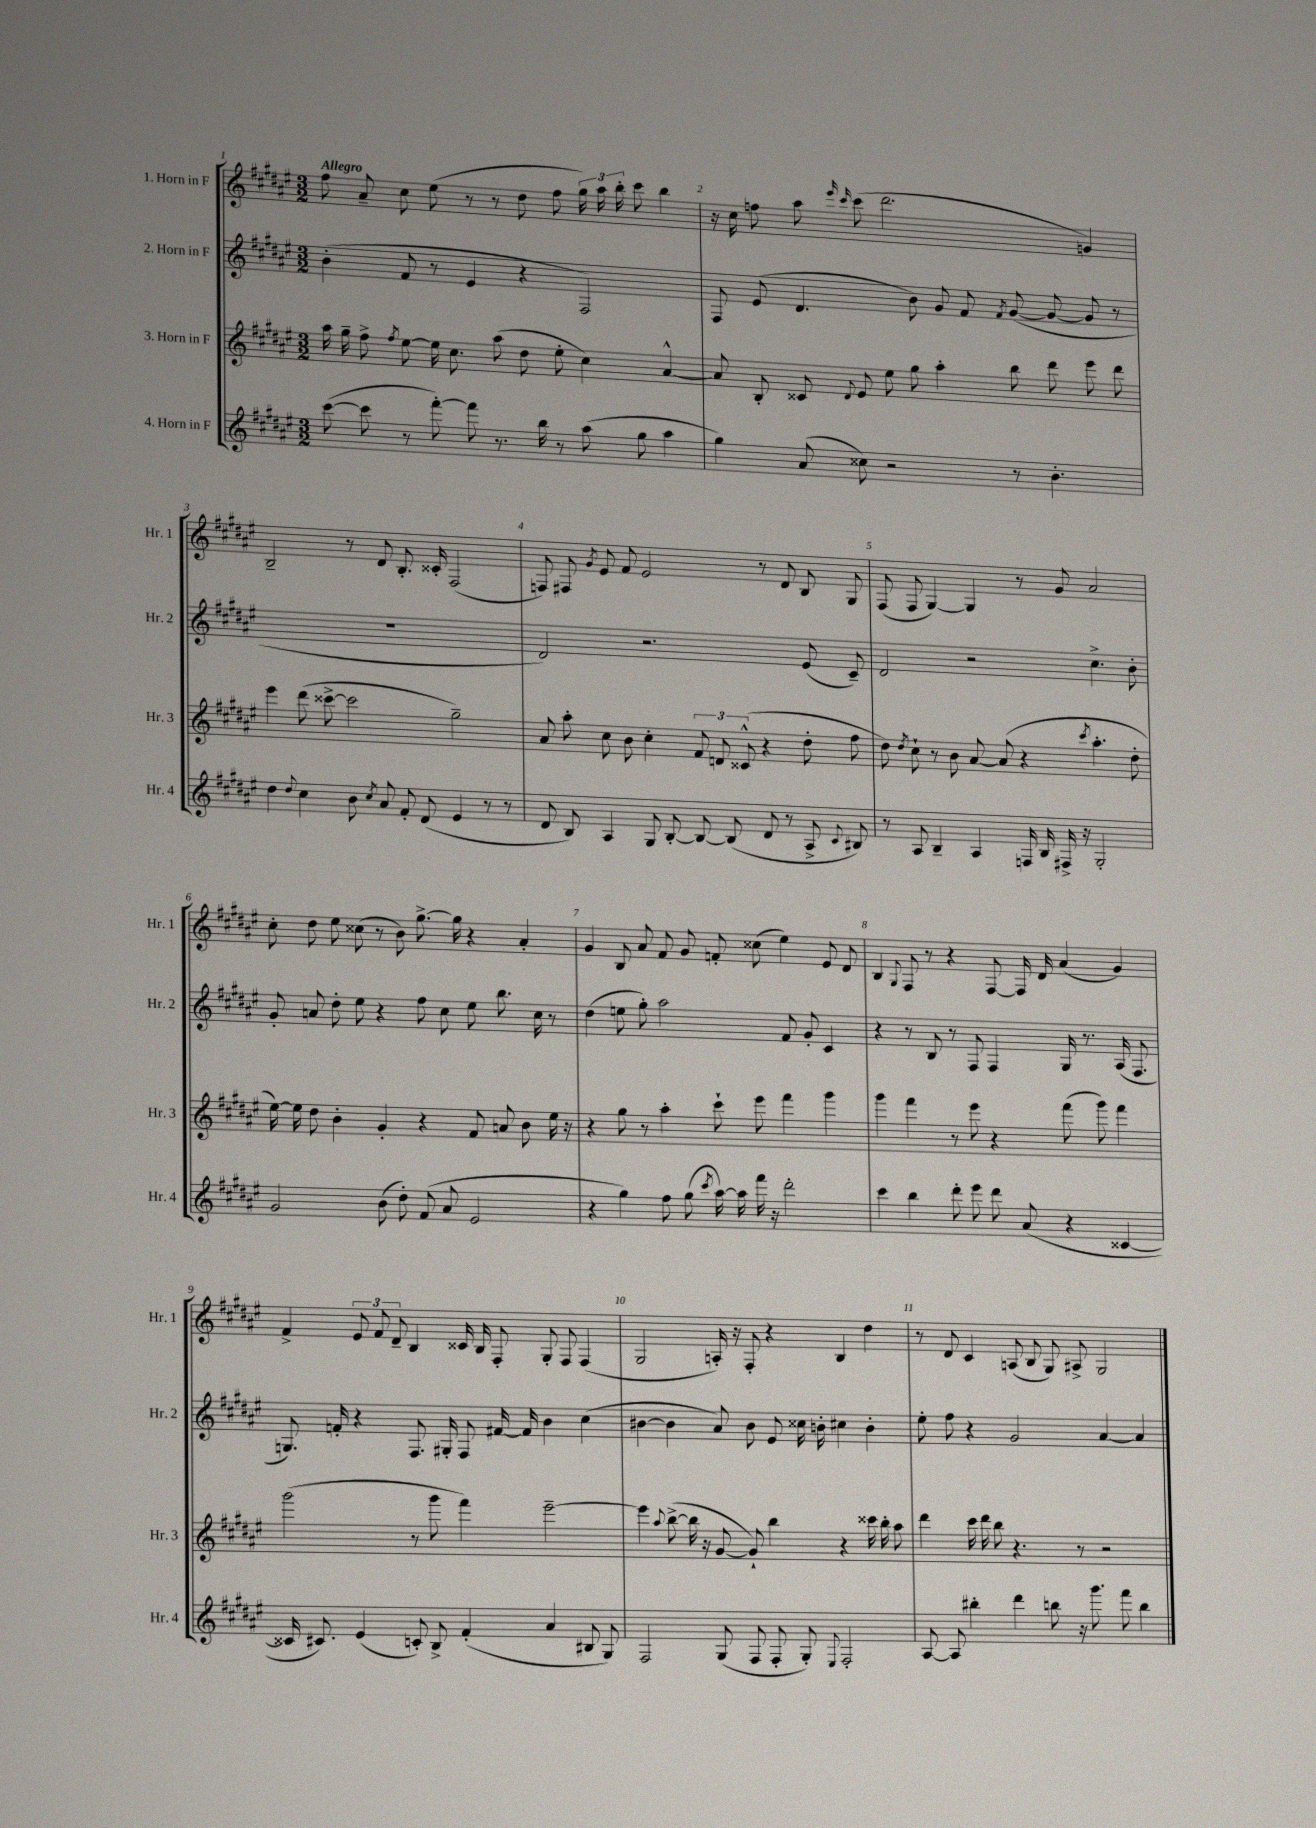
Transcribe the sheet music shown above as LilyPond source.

<<
\new StaffGroup <<
\new Staff = "s0" \with { instrumentName = "1. Horn in F" shortInstrumentName = "Hr. 1" } {
    \clef treble \key fis \major \numericTimeSignature \time 3/2 \tempo "Allegro"
    \autoBeamOff fis''8 ais'8-- cis''8 eis''8( r8 r8 dis''8 fis''8 \tuplet 3/2 { gis''16) ais''16 b''16-. } cis'''8 b''4 |
    r16 cis''16 f''8 ais''8 \grace { eis'''16 cis'''16 } cis'''8( dis'''2. g'4) |
    b2-- r8 dis'8 b8.-. cisis'16-. fis2( |
    f8) fis8 \acciaccatura { gis'8 } eis'8 fis'8 eis'2 r8 dis'8 b8 gis8 |
    fis8( fis8 gis4~) gis4 r8 gis'8 ais'2 |
    cis''8-. dis''8 eis''8 cisis''8( r8 b'8) gis''8.~-> gis''16 r4 ais'4-. |
    gis'4 b8 ais'8 fis'8 gis'8 f'8-. cisis''8( eis''4) eis'8 dis'8 |
    b4 \appoggiatura { gis8 } fis8 r8 r4 fis8~ fis16 dis'16 ais'4( gis'4) |
    fis'4-> \tuplet 3/2 { eis'8 fis'8 dis'8-- } b4 cisis'16 b16 fis8-. gis8-. fis8 fis4( |
    gis2 a16-.) r16 fis8-. r4 b4 dis''4 |
    r8 dis'8 cis'4 a8( b8 gis8) ais8-> gis2 \bar "|." |
}
\new Staff = "s1" \with { instrumentName = "2. Horn in F" shortInstrumentName = "Hr. 2" } {
    \clef treble \key fis \major \numericTimeSignature \time 3/2
    \autoBeamOff b'4-.( fis'8 r8 eis'4 r4 fis2) |
    fis8 eis'8( dis'4. b'8) gis'8 fis'8 \acciaccatura { fis'8 } gis'8~( gis'8~ gis'8 r8 |
    R1. |
    dis'2) r2. eis'8( cis'8--) |
    dis'2 r2 cis''4.-> b'8-. |
    gis'8-. a'8 dis''8-. eis''8 r4 fis''8 cis''8 eis''8 b''8. cis''16 r8 |
    dis''4( e''8 gis''8-.) ais''2 fis'8 gis'8-. cis'4 |
    r4 r8 b8 r8 fis8 fis4 gis16 r8. ais16( fis8. |
    g8.) f'16-. r4 fis8. gis16-. fis8 fis'16~ fis'16 b'4 cis''4( |
    bis'4~ bis'4 ais'8) bis'8 eis'8 cisis''16 b'16-. cis''4 b'4-. |
    eis''8-. fis''8 r4 gis'2 ais'4~ ais'4 \bar "|." |
}
\new Staff = "s2" \with { instrumentName = "3. Horn in F" shortInstrumentName = "Hr. 3" } {
    \clef treble \key fis \major \numericTimeSignature \time 3/2
    \autoBeamOff ais''16 gis''16-- fis''8-> \acciaccatura { fis''8 } eis''8~ eis''16 cis''8. ais''8( dis''8 eis''8-. cis''4) ais'4~-^ |
    ais'8 b8-. cisis'8 \appoggiatura { dis'8 } eis'8 eis''8 gis''8 ais''4-. b''8 dis'''8 eis'''8 dis'''8 |
    eis'''4 dis'''8( cisis'''8~-> cisis'''2 gis''2--) |
    ais'8 ais''8-. cis''8 b'8 cis''4-. \tuplet 3/2 { fis'8 d'8 cisis'8-^( } r4 dis''8-. fis''8 |
    dis''8) \acciaccatura { dis''8 } cis''8-! r8 b'8 ais'8~ ais'8( r4 \acciaccatura { cis'''8 } ais''4.-. dis''8-. |
    eis''16~) eis''16 dis''8 b'4-. gis'4-. r4 fis'8 a'8 b'8 eis''16 r16 |
    r4 gis''8 r8 ais''4-. cis'''8-! eis'''8 fis'''4 gis'''4 |
    gis'''4 fis'''4 r8 eis'''8 r4 fis'''8( gis'''8) fis'''4 |
    gis'''2( r8 gis'''8 fis'''4) eis'''2~-- |
    eis'''4 \appoggiatura { ais''8 } b''8~->( b''16 r16 gis'8~ gis'8-!) b''4 r4 cisis'''16 b''16-. ais''8 |
    dis'''4 cis'''16 dis'''16 b''8 r4. r8 r2 \bar "|." |
}
\new Staff = "s3" \with { instrumentName = "4. Horn in F" shortInstrumentName = "Hr. 4" } {
    \clef treble \key fis \major \numericTimeSignature \time 3/2
    \autoBeamOff cis'''8~( cis'''8 r8 fis'''8~-.) fis'''8 r8. b''16 r8 ais''8( gis''8 ais''4 |
    gis''4) ais'8( cisis''8) r2 r8 b'4.-. |
    dis''4 \appoggiatura { dis''8 } cis''4 b'8 \acciaccatura { cis''8 } ais'8 fis'8-. dis'8( eis'4 r8 r8 |
    dis'8 b8) ais4 gis8 b8~-. b8~ b8( dis'8 r8 ais8-> \appoggiatura { cis'8 } bis8) |
    r8 ais8 b4-- ais4 f16 b16 fis16-> r16 gis2-. |
    gis'2 b'8( dis''8-.) fis'8( ais'8 eis'2 |
    r4 gis''4) fis''8 gis''8( \acciaccatura { cis'''8 } ais''16~) ais''16 fis'''16 r16 dis'''2-. |
    cis'''4 b''4 dis'''8-. eis'''8 dis'''8 ais'8( r4 cisis'4~ |
    cisis'16 cis'8.) eis'4( c'8-.) b8-> fis'4-.( ais'4 bis8 gis8) |
    fis2 gis8( fis8 fis8-. gis8-.) \appoggiatura { eis8 } fis2-. |
    ais8~ ais8 bis''4-. dis'''4 b''8 r16 gis'''8. fis'''8 b''4 \bar "|." |
}
>>
>>
\layout { \context { \Score \override BarNumber.break-visibility = ##(#f #t #t) barNumberVisibility = #all-bar-numbers-visible } }
